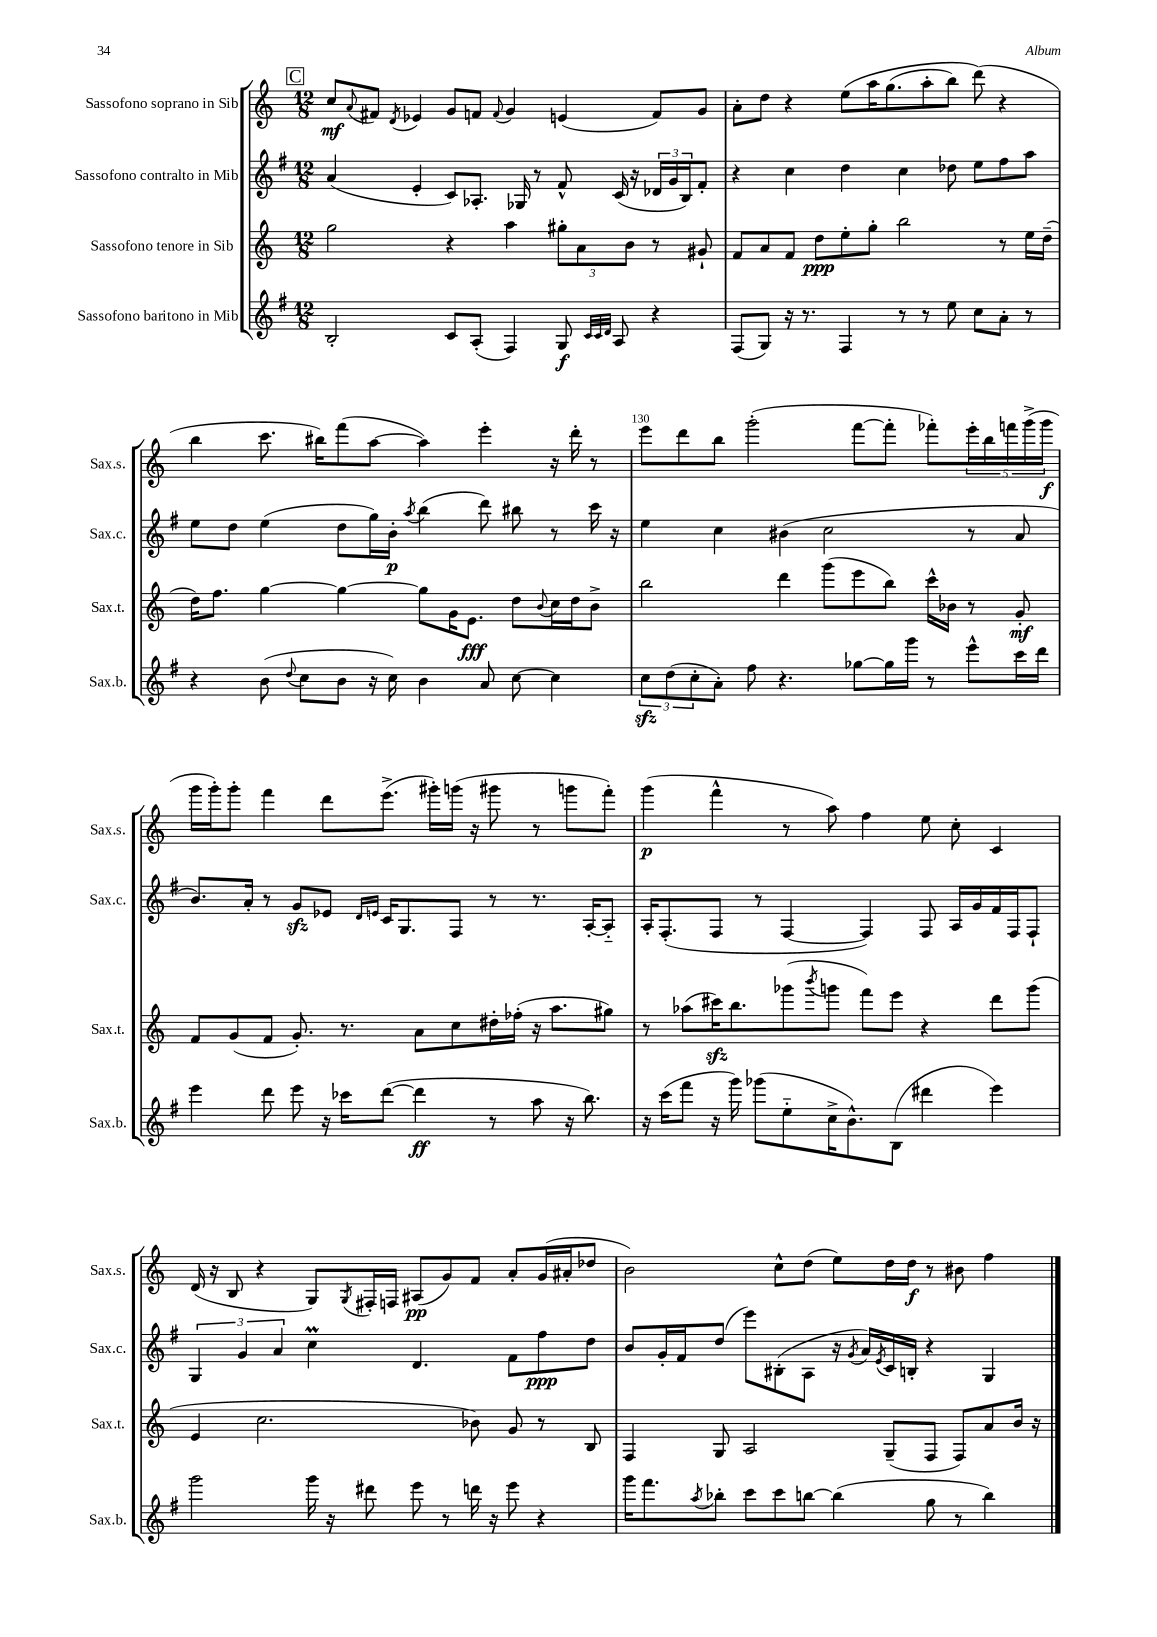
<<
\new StaffGroup <<
\new Staff = "s0" \with { instrumentName = "Sassofono soprano in Sib" shortInstrumentName = "Sax.s." } {
    \clef treble \key c \major \numericTimeSignature \time 12/8
    \mark \markup { \box "C" } c''8\mf \appoggiatura { a'8 } fis'8 \acciaccatura { d'8 } ees'4 g'8 f'8 \appoggiatura { f'8 } g'4 e'4( f'8) g'8 |
    a'8-. d''8 r4 e''8\( a''16 g''8.( a''8-. b''8) d'''8(\) r4 |
    b''4 c'''8. bis''16) f'''8( a''8~ a''4) e'''4-. r16 d'''16-. r8 |
    e'''8 d'''8 b''8 g'''2-.( f'''8~ f'''8-. fes'''8-.) \tuplet 5/4 { e'''16-. b''16 f'''16 g'''16->( g'''16\f } |
    g'''16 g'''16-.) g'''8-. f'''4 d'''8 e'''8.->( gis'''16-.) g'''16( r16 gis'''8 r8 g'''8 f'''8-.) |
    g'''4\p( f'''4-^ r8 a''8) f''4 e''8 c''8-. c'4 |
    d'16( r16 b8 r4 g8) \acciaccatura { g8 } fis16-. f16 ais8\pp( g'8) f'8 a'8-. g'16( ais'16-. des''8 |
    b'2) c''8-^ d''8( e''8) d''16 d''16\f r8 bis'8 f''4 \bar "|." |
}
\new Staff = "s1" \with { instrumentName = "Sassofono contralto in Mib" shortInstrumentName = "Sax.c." } {
    \clef treble \key g \major \numericTimeSignature \time 12/8
    \mark \markup { \box "C" } a'4( e'4-. c'8) aes8.-. ges16 r8 fis'8-^ c'16( r16 \tuplet 3/2 { des'16 g'16 b16) } fis'8-. |
    r4 c''4 d''4 c''4 des''8 e''8 fis''8 a''8 |
    e''8 d''8 e''4( d''8 g''16) b'16-.\p \acciaccatura { a''8 } b''4( d'''8) bis''8 r8 c'''16 r16 |
    e''4 c''4 bis'4( c''2 r8 a'8 |
    b'8.) a'16-. r8 g'8\sfz ees'8 \grace { d'16 e'16 } c'16 g8. fis8 r8 r8. a16~-. a8-_ |
    a16-. fis8.-.( fis8 r8 fis4~ fis4) fis8 a16 g'16 fis'16 fis16 fis8-! |
    \tuplet 3/2 { g4 g'4 a'4 } c''4\prall d'4. fis'8 fis''8\ppp d''8 |
    b'8 g'16-. fis'16 d''8( e'''8) bis8-.( a8 r16 \acciaccatura { g'8 } a'16) \acciaccatura { e'8 } c'16 b16-. r4 g4 \bar "|." |
}
\new Staff = "s2" \with { instrumentName = "Sassofono tenore in Sib" shortInstrumentName = "Sax.t." } {
    \clef treble \key c \major \numericTimeSignature \time 12/8
    \mark \markup { \box "C" } g''2 r4 a''4 \tuplet 3/2 { gis''8-. a'8 b'8 } r8 gis'8-! |
    f'8 a'8 f'8 d''8\ppp e''8-. g''8-. b''2 r8 e''16 d''16--( |
    d''16) f''8. g''4~ g''4~ g''8 g'16 e'8.\fff d''8 \appoggiatura { b'8 } c''16 d''16 b'8-> |
    b''2 d'''4 g'''8( e'''8 b''8) c'''16-^ bes'16 r8 g'8-.\mf |
    f'8 g'8( f'8 g'8.-.) r8. a'8 c''8 dis''16-. fes''16-.( r16 a''8. gis''8) |
    r8 aes''8( cis'''16\sfz) b''8. ges'''8( \acciaccatura { b'''8 } g'''8 f'''8) e'''8 r4 d'''8 g'''8( |
    e'4 c''2. bes'8) g'8 r8 b8 |
    f4 g8 a2 g8--( f8 f8) a'8 b'16 r16 \bar "|." |
}
\new Staff = "s3" \with { instrumentName = "Sassofono baritono in Mib" shortInstrumentName = "Sax.b." } {
    \clef treble \key g \major \numericTimeSignature \time 12/8
    \mark \markup { \box "C" } b2-. c'8 a8-.( fis4) g8\f \grace { c'32 c'32 d'32 } a8 r4 |
    fis8( g8) r16 r8. fis4 r8 r8 e''8 c''8 a'8-. r8 |
    r4 b'8( \appoggiatura { d''8 } c''8 b'8 r16 c''16) b'4 a'8 c''8~ c''4 |
    \tuplet 3/2 { c''8\sfz d''8( c''8-. } a'8-.) fis''8 r4. ges''8~ ges''16 g'''16 r8 e'''8-^ c'''16 d'''16 |
    e'''4 d'''8 e'''8 r16 ces'''16 d'''8~( d'''4\ff r8 a''8 r16 b''8.) |
    r16 c'''16( fis'''8 r16 g'''16) ges'''8( e''8-_ c''16-> b'8.-^) b8( dis'''4 e'''4) |
    g'''2 g'''16 r16 dis'''8 e'''8 r8 d'''16 r16 e'''8 r4 |
    g'''16 fis'''8. \acciaccatura { a''8 } bes''8-. c'''8 c'''8 b''8~ b''4( g''8 r8 b''4) \bar "|." |
}
>>
>>
\layout { \context { \Score currentBarNumber = #127 \override BarNumber.break-visibility = ##(#f #t #t) barNumberVisibility = #(every-nth-bar-number-visible 5) } }
